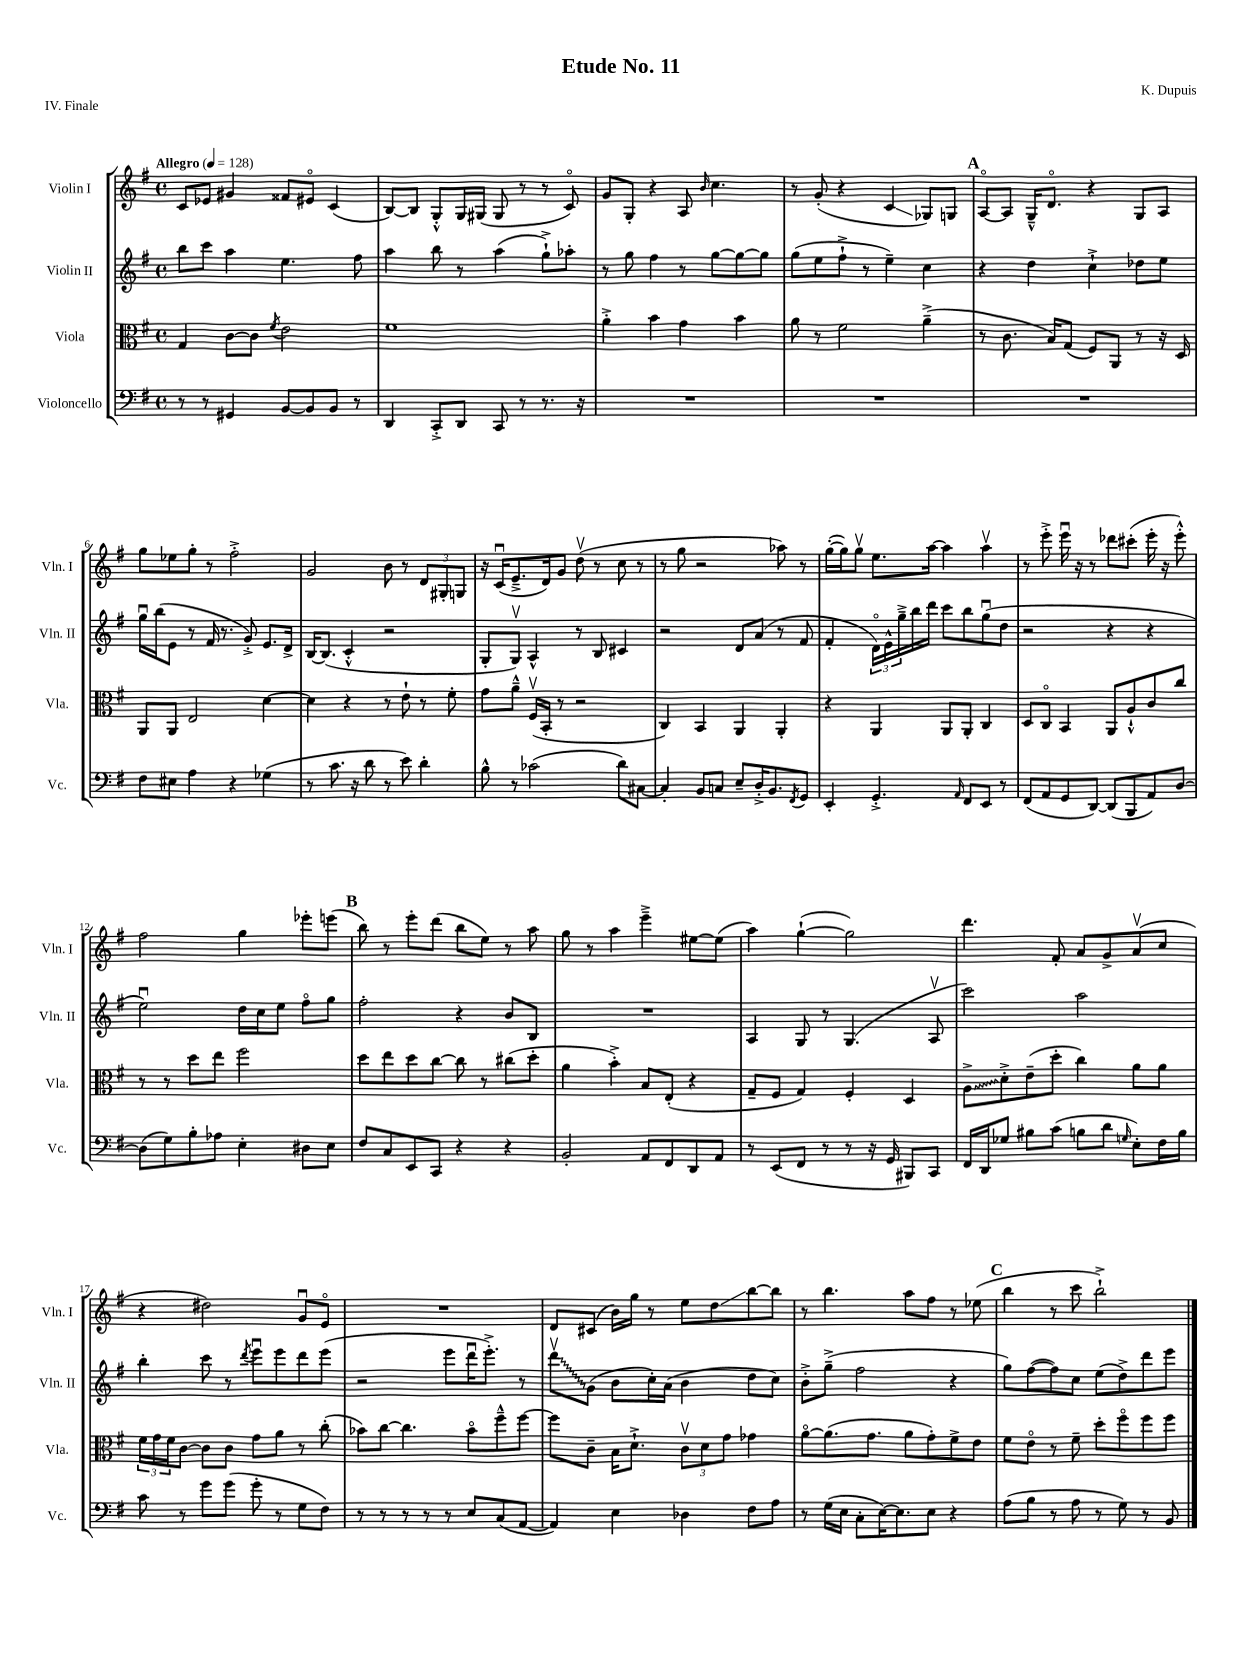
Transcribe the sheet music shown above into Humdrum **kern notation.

**kern	**kern	**kern	**kern
*staff4	*staff3	*staff2	*staff1
*clefF4	*clefC3	*clefG2	*clefG2
*k[f#]	*k[f#]	*k[f#]	*k[f#]
*M4/4	*M4/4	*M4/4	*M4/4
*met(c)	*met(c)	*met(c)	*met(c)
*MM128	*MM128	*MM128	*MM128
8r	4G	8bb	8c
8r	.	8ccc	8e-
4GG#	[8c	4aa	4g#
.	8c]	.	.
.	8qf#	.	.
[8BB	2e	4.ee	8f##
8BB]	.	.	8e#o
8BB	.	.	(4c
8r	.	8ff#	.
=	=	=	=
4DD	1f#	4aa	[8B)
.	.	.	8B]
8CC'^	.	8bb	8G'^^
8DD	.	8r	16G
.	.	.	(16G#
8CC	.	(4aa	8G#
8r	.	.	8r
8.r	.	8gg`^)	8r
.	.	8aa-'	8co)
16r	.	.	.
=	=	=	=
1r	4a'^	8r	8g
.	.	8gg	8G'
.	4b	4ff#	4r
.	4g	8r	8A
.	.	.	16qqb
.	.	[8gg	4.cc
.	4b	8gg_	.
.	.	8gg]	.
=	=	=	=
1r	8a	(8gg	8r
.	8r	8ee	(8g'
.	2f#	8ff#`^	4r
.	.	8r	.
.	.	4ee~)	4c
.	(4a~^	4cc	8G-)
.	.	.	8G
=	=	=	=
1r	8r	4r	[8Ao
.	8.c	.	8A]
.	.	4dd	16G~^^
.	16B)	.	8.do
.	(8G	.	.
.	8F#)	4cc`^	4r
.	8AA	.	.
.	8r	8dd-	8G
.	16r	8ee	8A
.	16D	.	.
=	=	=	=
8F#	8AA	16ggu	8gg
.	.	(16bb	.
8E#	8AA	8e	8ee-
4A	2E	8r	8gg'
.	.	16f#	8r
.	.	8.r	.
4r	.	.	2ff#'^
.	.	8g'^)	.
(4G-	[4d	8.e	.
.	.	16d^	.
=	=	=	=
8r	4d]	[16B	2g
.	.	(8.B]	.
8.c	.	.	.
.	4r	4c'^^	.
16r	.	.	.
8d	.	.	.
8r	8r	2r	8b
8e)	8e`	.	8r
4d'	8r	.	12d
.	.	.	12G#'
.	8f#'	.	.
.	.	.	12G
=	=	=	=
8B^^	8g	8G'	16r
.	.	.	(16cu
8r	8a~^^	8Gv)	8.e~^
(2c-	(16F#v	4A^^	.
.	16BB'	.	16d)
.	8r	.	8g
.	2r	8r	(8ddv
.	.	8B	8r
8d)	.	4c#	8cc
[8C#	.	.	8r
=	=	=	=
4C#']	4C)	2r	8r
.	.	.	8gg
8BB	4BB	.	2r
8C	.	.	.
8E~	4AA	8d	.
16D'^	.	(8a	.
8.BB	.	.	.
.	4AA'	8r	8aa-)
8qFF#	.	.	.
8GG	.	8f#	8r
=	=	=	=
4EE'	4r	4f#'	([16gg'
.	.	.	16gg])
.	.	.	8ggv
4.GG'^	4AA	24do)	8.ee
.	.	24e^^	.
.	.	24gg~^	.
.	.	16bb	.
.	.	16ddd	[16aa
.	8AA	8ccc	4aa]
16qqAA	.	.	.
8FF#	8AA'	8bb	.
8EE	4C	(8ggu	4aav
8r	.	8dd	.
=	=	=	=
(8FF#	8D	2r	8r
8AA	8Co	.	8eee'^
8GG	4BB	.	16eeeu
.	.	.	16r
[8DD)	.	.	8r
(8DD]	8AA	4r	8ddd-
8BBB	8A`^^	.	(8ccc#'
8AA)	8c	4r	16eee'
.	.	.	16r
[8D	8cc	.	8eee'^^)
=	=	=	=
(8D]	8r	2eeu)	2ff#
8G)	8r	.	.
8B'	8dd	.	.
8A-	8ee	.	.
4E'	2ff#	16dd	4gg
.	.	16cc	.
.	.	8ee	.
8D#	.	8ff#o	8eee-'
8E	.	8gg	(8eee
=	=	=	=
8F#	8dd	2ff#'	8bb)
8C	8ee	.	8r
8EE	8dd	.	8eee'
8CC	[8cc	.	(8ddd
4r	8cc]	4r	8bb
.	8r	.	8ee)
4r	(8cc#	8b	8r
.	8dd'	8B	8aa
=	=	=	=
2BB'	4a	1r	8gg
.	.	.	8r
.	4b'^)	.	4aa
8AA	8B	.	4eee~^
8FF#	(8E'	.	.
8DD	4r	.	[8ee#
8AA	.	.	(8ee#]
=	=	=	=
8r	8G~	4A	4aa)
(8EE	8F#	.	.
8FF#	4G)	8G	([4gg`
8r	.	8r	.
8r	4F#'	(4.G	2gg])
16r	.	.	.
16GG	.	.	.
8BBB#)	4D	.	.
8CC	.	8Av	.
=	=	=	=
16FF#	8A^	2ccc)	4.ddd
16DD	.	.	.
8G-	8d'^	.	.
8B#	(8e~	.	.
(8c	8dd'	.	8f#'
8B	4cc)	2aa	8a
8d	.	.	8g^
16qqG	.	.	.
8E')	8a	.	(8av
16F#	8a	.	8cc
16B	.	.	.
=	=	=	=
8c	24f#	4bb'	4r
.	24g	.	.
.	24f#	.	.
8r	[8c	.	.
8g	8c]	8ccc	2dd#)
(8g	8c	8r	.
.	.	8qddd	.
8g'	8g	8eeeu	.
8r	8a	8eee	.
8G	8r	8ddd	8gu
8F#)	(8cc'	(8eee	8eo
=	=	=	=
8r	8b-)	2r	1r
8r	[8cc	.	.
8r	4.cc]	.	.
8r	.	.	.
8r	.	8eee	.
8E	8b-o	16dddu	.
.	.	8.eee'^)	.
(8C	8ff#~^^	.	.
[8AA	[8ff#	8r	.
=	=	=	=
4AA])	8ff#]	8dddv	8d
.	8c~	(8g	(8c#
4E	16B	8b	16b)
.	8.d`^	.	16gg
.	.	16cc')	8r
.	.	(16a	.
4D-	12cv	4b	8ee
.	12d	.	.
.	.	.	8dd
.	12g	.	.
8F#	4g-	8dd	[8bb
8A	.	8cc)	8bb]
=	=	=	=
8r	[8ao	8b'^	8r
(16G	(8.a]	(8gg~^	4.bb
16E	.	.	.
8C'	.	2ff#	.
.	8.g	.	.
[16E)	.	.	.
8.E]	.	.	.
.	8a	.	8aa
8E	8g')	.	8ff#
4r	8f#^	4r	8r
.	8e	.	(8ee-
=	=	=	=
(8A	8f#	8gg)	4bb
8B	8eo	([8ff#	.
8r	8r	8ff#])	8r
8A	8f#~	8cc	8ccc
8r	8dd'	(8ee	2bb`^)
8G)	8ff#o	8dd^)	.
8r	8ff#	8ddd	.
8BB	8ff#	8eee	.
==	==	==	==
*-	*-	*-	*-
